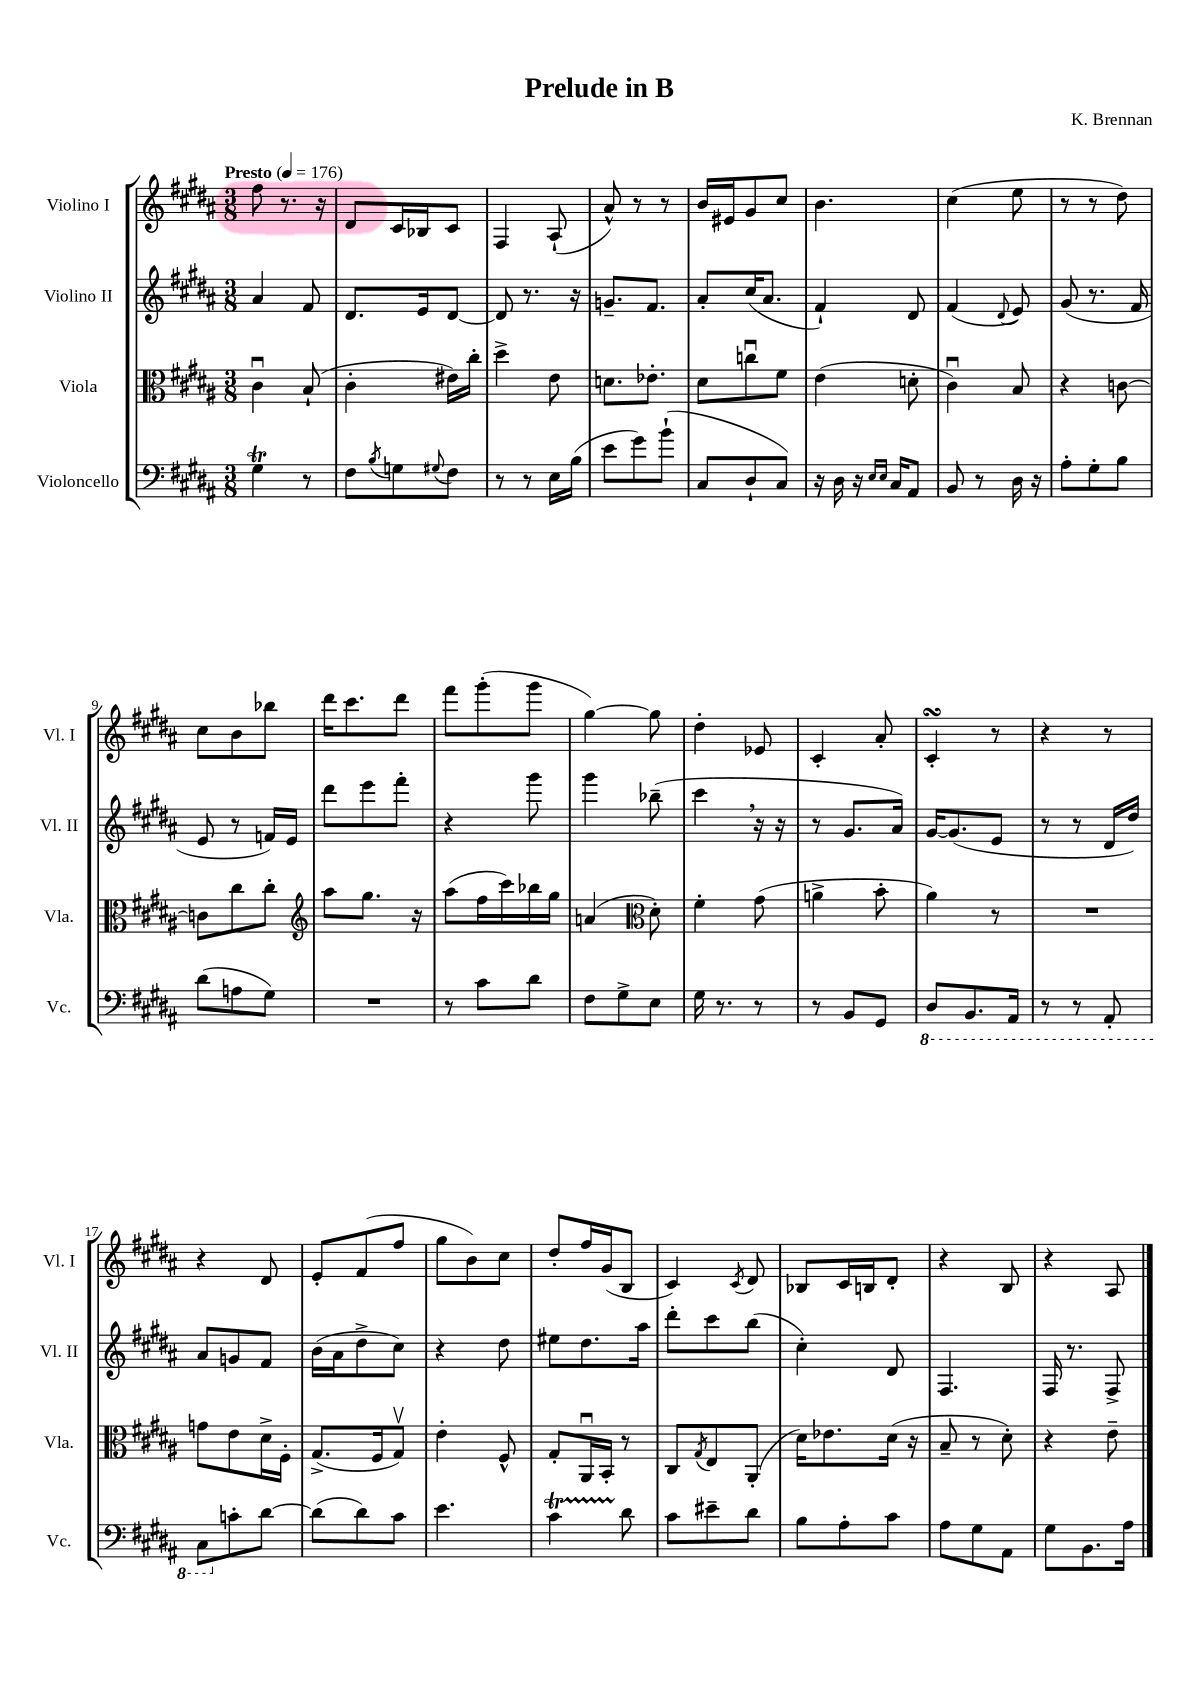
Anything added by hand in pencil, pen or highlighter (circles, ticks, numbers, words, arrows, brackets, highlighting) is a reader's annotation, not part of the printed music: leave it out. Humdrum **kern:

**kern	**kern	**kern	**kern
*staff4	*staff3	*staff2	*staff1
*clefF4	*clefC3	*clefG2	*clefG2
*k[f#c#g#d#a#]	*k[f#c#g#d#a#]	*k[f#c#g#d#a#]	*k[f#c#g#d#a#]
*M3/8	*M3/8	*M3/8	*M3/8
*MM176	*MM176	*MM176	*MM176
4G#	4c#u	4a#	8ff#
.	.	.	8.r
8r	(8B`	8f#	.
.	.	.	16r
=	=	=	=
8F#	4c#'	8.d#	8d#
8qB	.	.	.
8G	.	.	16c#
.	.	16e	16B-
8qqG#	.	.	.
8F#	16e#)	[8d#	8c#
.	16cc#'	.	.
=	=	=	=
8r	4dd#^	8d#]	4F#
8r	.	8.r	.
16E	8e	.	(8A#`
(16B	.	16r	.
=	=	=	=
8e	8.d	8.g~	8a#^^)
8g#)	.	.	8r
.	8.e-'	8.f#	.
(8b`	.	.	8r
=	=	=	=
8C#	8d#	8a#'	16b
.	.	.	16e#
8D#`	8ccu	(16cc#	8g#
.	.	8.a#	.
8C#)	8f#	.	8cc#
=	=	=	=
16r	(4e	4f#`)	4.b
16D#	.	.	.
16r	.	.	.
16qqE	.	.	.
16qqE	.	.	.
16C#	.	.	.
8AA#	8d'	8d#	.
=	=	=	=
8BB	4c#u)	(4f#	(4cc#
8r	.	.	.
.	.	8qqd#	.
16D#	8B	8e)	8ee
16r	.	.	.
=	=	=	=
8A#'	4r	(8g#	8r
8G#'	.	8.r	8r
8B	[8c	.	8dd#)
.	.	16f#	.
=	=	=	=
(8d#	8c]	8e	8cc#
8A	8cc#	8r	8b
8G#)	8cc#'	16f)	8bb-
.	.	16e	.
=	=	=	=
*	*clefG2	*	*
4.r	8aa#	8ddd#	16ddd#
.	.	.	8.ccc#
.	8.gg#	8eee	.
.	.	8fff#'	8ddd#
.	16r	.	.
=	=	=	=
8r	(8aa#	4r	8fff#
8c#	16ff#	.	(8ggg#'
.	16ccc#)	.	.
8d#	16bb-	8ggg#	8ggg#
.	16gg#	.	.
=	=	=	=
8F#	(4a	4ggg#	[4gg#)
8G#^	.	.	.
*	*clefC3	*	*
8E	8d#')	(8bb-~	8gg#]
=	=	=	=
16G#	4f#'	4ccc#	4dd#'
8.r	.	.	.
8r	(8g#	16r	8e-
.	.	16r	.
=	=	=	=
8r	4a^	8r	4c#'
8BB	.	8.g#	.
8GG#	8b'	.	8a#'
.	.	16a#)	.
=	=	=	=
8DD#	4a#)	[16g#	4c#'
.	.	(8.g#]	.
8.BBB	.	.	.
.	8r	8e	8r
16AAA#	.	.	.
=	=	=	=
8r	4.r	8r	4r
8r	.	8r	.
8AAA#'	.	16d#	8r
.	.	16dd#)	.
=	=	=	=
8CC#	8g	8a#	4r
8c'	8e	8g	.
[8d#	16d#^	8f#	8d#
.	16F#'	.	.
=	=	=	=
(8d#]	(8.G#^	(16b	8e'
.	.	16a#	.
8d#)	.	8dd#^	(8f#
.	16F#	.	.
8c#	8G#v)	8cc#)	8ff#
=	=	=	=
4.e	4e'	4r	8gg#
.	.	.	8b)
.	8F#^^	8dd#	8cc#
=	=	=	=
4c#	8G#'	8ee#	8dd#'
.	16AA#u	8.dd#	16ff#
.	16BB'	.	(16g#
8d#	8r	.	8B
.	.	16aa#	.
=	=	=	=
8c#	8C#	8ddd#'	4c#)
.	8qG#	.	.
8e#~	8E	8ccc#	.
.	.	.	8qc#
8d#	(8AA#'	(8bb	8d#
=	=	=	=
8B	16d#)	4cc#')	8B-
.	8.e-	.	.
8A#'	.	.	16c#
.	.	.	16B
8c#	(16d#	8d#	8d#'
.	16r	.	.
=	=	=	=
8A#	8B~	4.F#	4r
8G#	8r	.	.
8AA#	8d#')	.	8B
=	=	=	=
8G#	4r	16F#	4r
.	.	8.r	.
8.BB	.	.	.
.	8e~	8F#^	8A#
16A#	.	.	.
==	==	==	==
*-	*-	*-	*-
